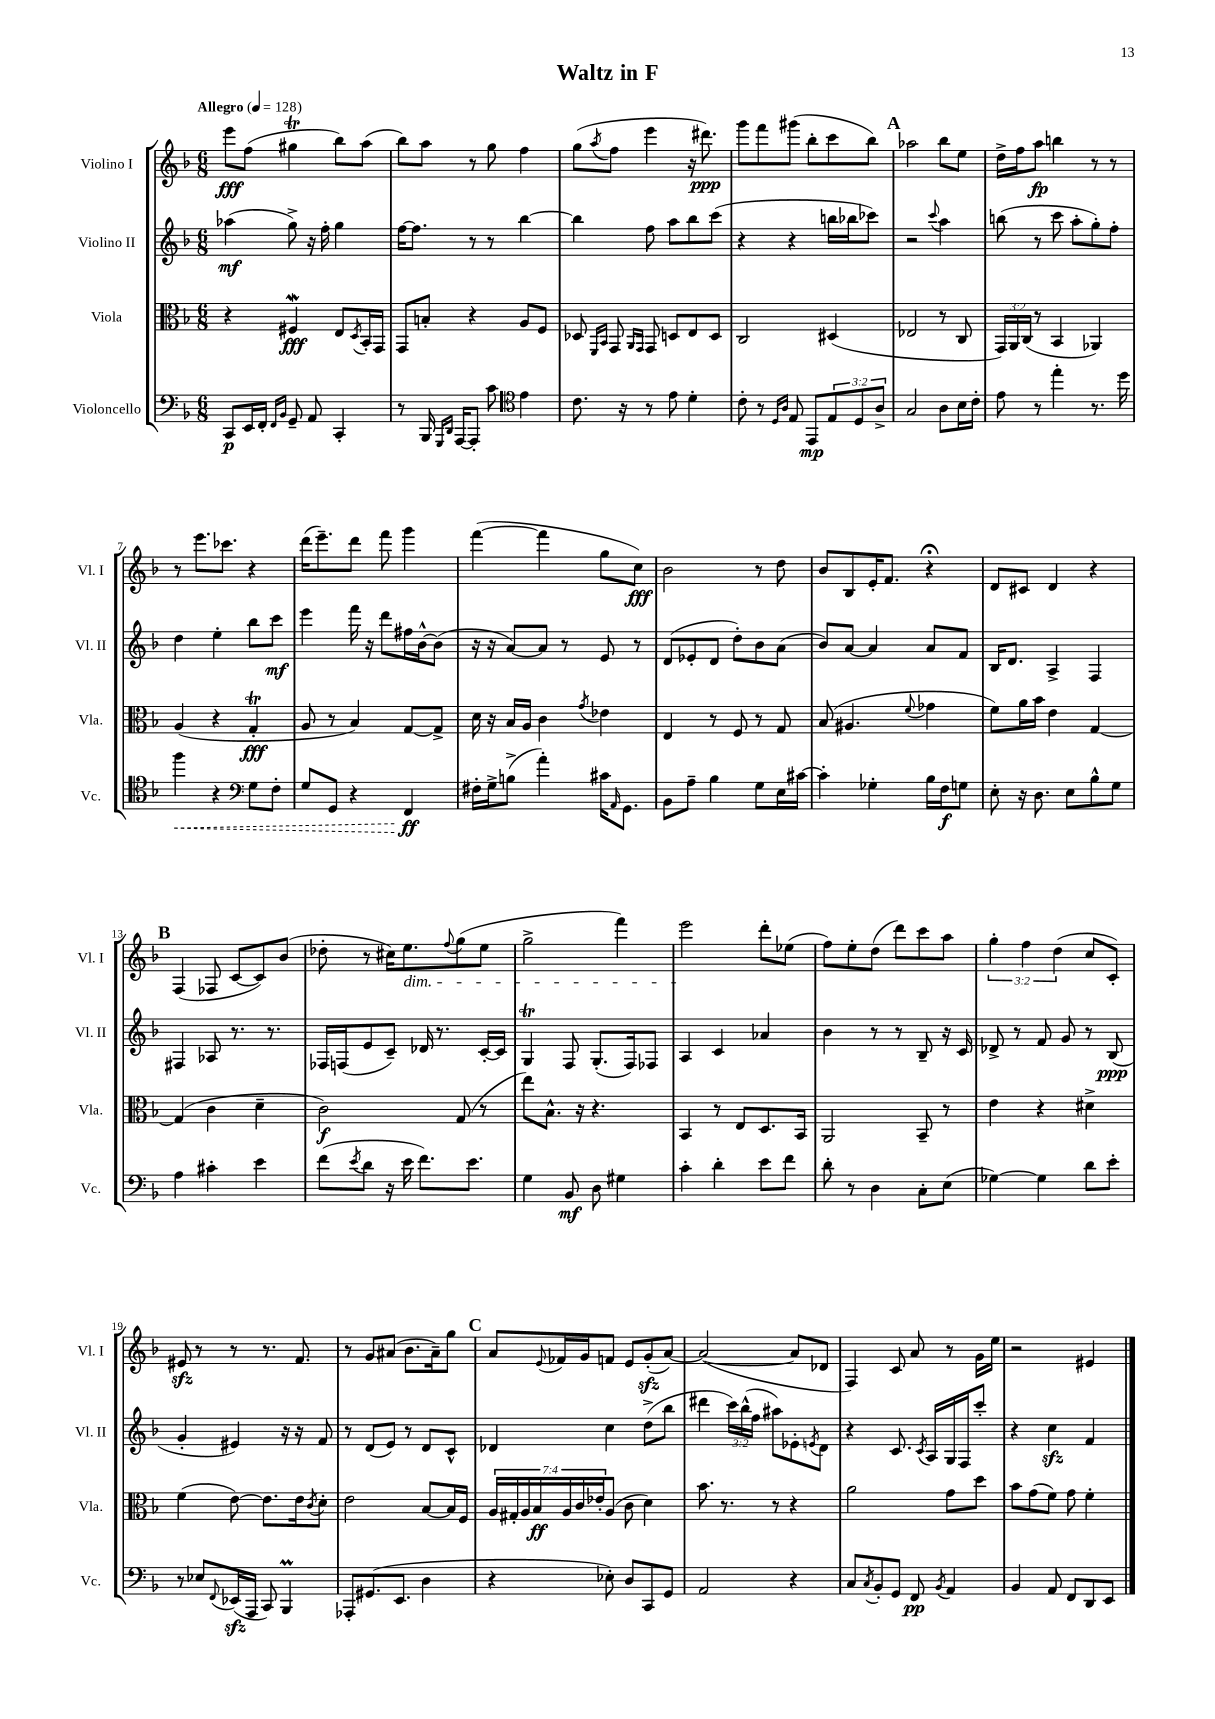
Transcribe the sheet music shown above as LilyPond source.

\header { title = "Waltz in F" }
<<
\new StaffGroup <<
\new Staff = "s0" \with { instrumentName = "Violino I" shortInstrumentName = "Vl. I" } {
    \clef treble \key f \major \numericTimeSignature \time 6/8 \override Staff.TupletNumber.text = #tuplet-number::calc-fraction-text \tempo "Allegro" 4 = 128
    e'''8\fff f''8( gis''4\trill bes''8) a''8( |
    bes''8) a''8 r8 g''8 f''4 |
    g''8( \acciaccatura { a''8 } f''8 e'''4 r16 dis'''8.\ppp) |
    g'''8 f'''8 gis'''8( bes''8-. c'''8 bes''8) |
    \mark \markup { \bold "A" } aes''2 bes''8 e''8 |
    d''16-> f''16 a''8\fp b''4 r8 r8 |
    r8 e'''8. ces'''8. r4 |
    d'''16( e'''8.--) d'''8 f'''8 g'''4 |
    f'''4~( f'''4 g''8 c''8\fff) |
    bes'2 r8 d''8 |
    bes'8 bes8 e'16-. f'8. r4\fermata |
    d'8 cis'8 d'4 r4 |
    \mark \markup { \bold "B" } f4( fes8 c'8~ c'8) bes'8( |
    des''8-. r8 cis''16) e''8.\dim \appoggiatura { f''8 } g''8( e''8 |
    g''2-> f'''4) |
    e'''2\! d'''8-. ees''8( |
    f''8) e''8-. d''8( d'''8) c'''8 a''8 |
    \tuplet 3/2 { g''4-. f''4 d''4( } c''8 c'8-.) |
    eis'8\sfz r8 r8 r8. f'8. |
    r8 g'8 ais'8( bes'8. ais'16--) g''8 |
    \mark \markup { \bold "C" } a'8 \appoggiatura { e'8 } fes'16 g'16 f'8 e'8 g'8-.\sfz( a'8~) |
    a'2~( a'8 des'8 |
    f4) c'8 a'8 r8 g'16 e''16 |
    r2 eis'4 \bar "|." |
}
\new Staff = "s1" \with { instrumentName = "Violino II" shortInstrumentName = "Vl. II" } {
    \clef treble \key f \major \numericTimeSignature \time 6/8 \override Staff.TupletNumber.text = #tuplet-number::calc-fraction-text
    aes''4\mf( g''8->) r16 f''16-. g''4 |
    f''16~ f''8. r8 r8 bes''4~ |
    bes''4 f''8 a''8 bes''8 c'''8( |
    r4 r4 b''16 bes''16 ces'''8) |
    \mark \markup { \bold "A" } r2 \appoggiatura { c'''8 } a''4 |
    b''8( r8 c'''8 a''8-. g''8-.) f''8-. |
    d''4 e''4-. bes''8 c'''8\mf |
    e'''4 f'''16 r16 d'''8 fis''16 bes'16~-^ bes'8( |
    r16 r16 a'8~) a'8 r8 e'8 r8 |
    d'8( ees'8-. d'8 d''8-.) bes'8 a'8( |
    bes'8) a'8~ a'4 a'8 f'8 |
    bes16 d'8. a4-> f4 |
    \mark \markup { \bold "B" } fis4 aes8 r8. r8. |
    fes16 f16( e'8 c'8--) des'16 r8. c'16~-. c'16 |
    g4\trill f8 g8.-.( f16) fes8 |
    a4 c'4 aes'4 |
    bes'4 r8 r8 bes8-- r16 c'16 |
    des'8-> r8 f'8 g'8 r8 bes8\ppp( |
    g'4-. eis'4) r16 r16 f'8 |
    r8 d'8( e'8) r8 d'8 c'8-^ |
    \mark \markup { \bold "C" } des'4 c''4 d''8->( bes''8 |
    dis'''4 \tuplet 3/2 { c'''16) bes''16-^( f''16 } ais''8) ees'8-. \acciaccatura { e'8 } d'8 |
    r4 c'8. \acciaccatura { c'8 } a16 g16 f16 c'''8-. |
    r4 c''4\sfz f'4 \bar "|." |
}
\new Staff = "s2" \with { instrumentName = "Viola" shortInstrumentName = "Vla." } {
    \clef alto \key f \major \numericTimeSignature \time 6/8 \override Staff.TupletNumber.text = #tuplet-number::calc-fraction-text
    r4 fis4\mordent\fff e8 \acciaccatura { d8 } bes,16-. g,16 |
    g,8 b8-. r4 a8 f8 |
    des8 \grace { f,16 bes,16 } g,8 \grace { a,16 g,16 } g,8 d8 e8 d8 |
    c2 dis4( |
    \mark \markup { \bold "A" } ees2 r8 c8 |
    \tuplet 3/2 { g,16) a,16 c16( } r8 bes,4 aes,4) |
    a4( r4 g4-.\trill\fff |
    a8 r8 bes4) g8~ g8-> |
    d'16 r16 bes16 a16 c'4 \acciaccatura { g'8 } ees'4 |
    e4 r8 f8 r8 g8 |
    bes8( ais4. \appoggiatura { f'8 } ges'4 |
    f'8) a'16 bes'16 e'4 g4~ |
    \mark \markup { \bold "B" } g4( c'4 d'4-- |
    c'2\f) g8( r8 |
    e''8) bes8.-^ r16 r4. |
    bes,4 r8 e8 d8. bes,16 |
    a,2 bes,8-- r8 |
    e'4 r4 dis'4-> |
    f'4( e'8~) e'8. e'16 \acciaccatura { c'8 } d'8-. |
    e'2 bes8~ bes16 f16 |
    \mark \markup { \bold "C" } \tuplet 7/4 { a16 gis16-. a16 bes16\ff a16 c'16 ees'16-. } a8( c'8 d'4) |
    bes'8. r8. r8 r4 |
    a'2 g'8 d''8 |
    bes'8 g'8( f'8) g'8 f'4-. \bar "|." |
}
\new Staff = "s3" \with { instrumentName = "Violoncello" shortInstrumentName = "Vc." } {
    \clef bass \key f \major \numericTimeSignature \time 6/8 \override Staff.TupletNumber.text = #tuplet-number::calc-fraction-text
    c,8\p e,16 f,16-. \grace { f,16 bes,16 } g,8-- a,8 c,4-. |
    r8 bes,,16 \grace { g,,16 d,16 } a,,16~ a,,8-. c'8 \clef tenor e'4 |
    c'8. r16 r8 e'8 d'4-. |
    c'8-. r8 \grace { d16 a16 } e8 e,8\mp \tuplet 3/2 { e8 d8 a8-> } |
    \mark \markup { \bold "A" } g2 a8 bes16 c'16-. |
    e'8 r8 e''4-. r8. d''16 |
    \once \override Hairpin.style = #'dashed-line f''4\< r4 \clef bass g8 f8-. |
    g8 g,8 r4 f,4\ff\! |
    fis16-. g16-> b8->( a'4-.) cis'16 \grace { a,16 } g,8. |
    bes,8 a8-- bes4 g8 e16 cis'16~ |
    cis'4-. ges4-. bes16 f16\f g8 |
    e8-. r16 d8. e8 bes8-^ g8 |
    \mark \markup { \bold "B" } a4 cis'4-. e'4 |
    f'8( \acciaccatura { e'8 } d'8 r16 e'16 f'8.) e'8. |
    g4 bes,8\mf d8 gis4 |
    c'4-. d'4-. e'8 f'8 |
    d'8-. r8 d4 c8-. e8( |
    ges4~) ges4 d'8 e'8-. |
    r8 ees8 \appoggiatura { f,8 } ees,16\sfz( a,,16 c,8) bes,,4\prall |
    aes,,8-. gis,8.( e,8. d4 |
    \mark \markup { \bold "C" } r4 ees8-.) d8 c,8 g,8 |
    a,2 r4 |
    c8 \acciaccatura { c8 } bes,8-. g,8 f,8\pp \acciaccatura { bes,8 } a,4 |
    bes,4 a,8 f,8 d,8 e,8 \bar "|." |
}
>>
>>
